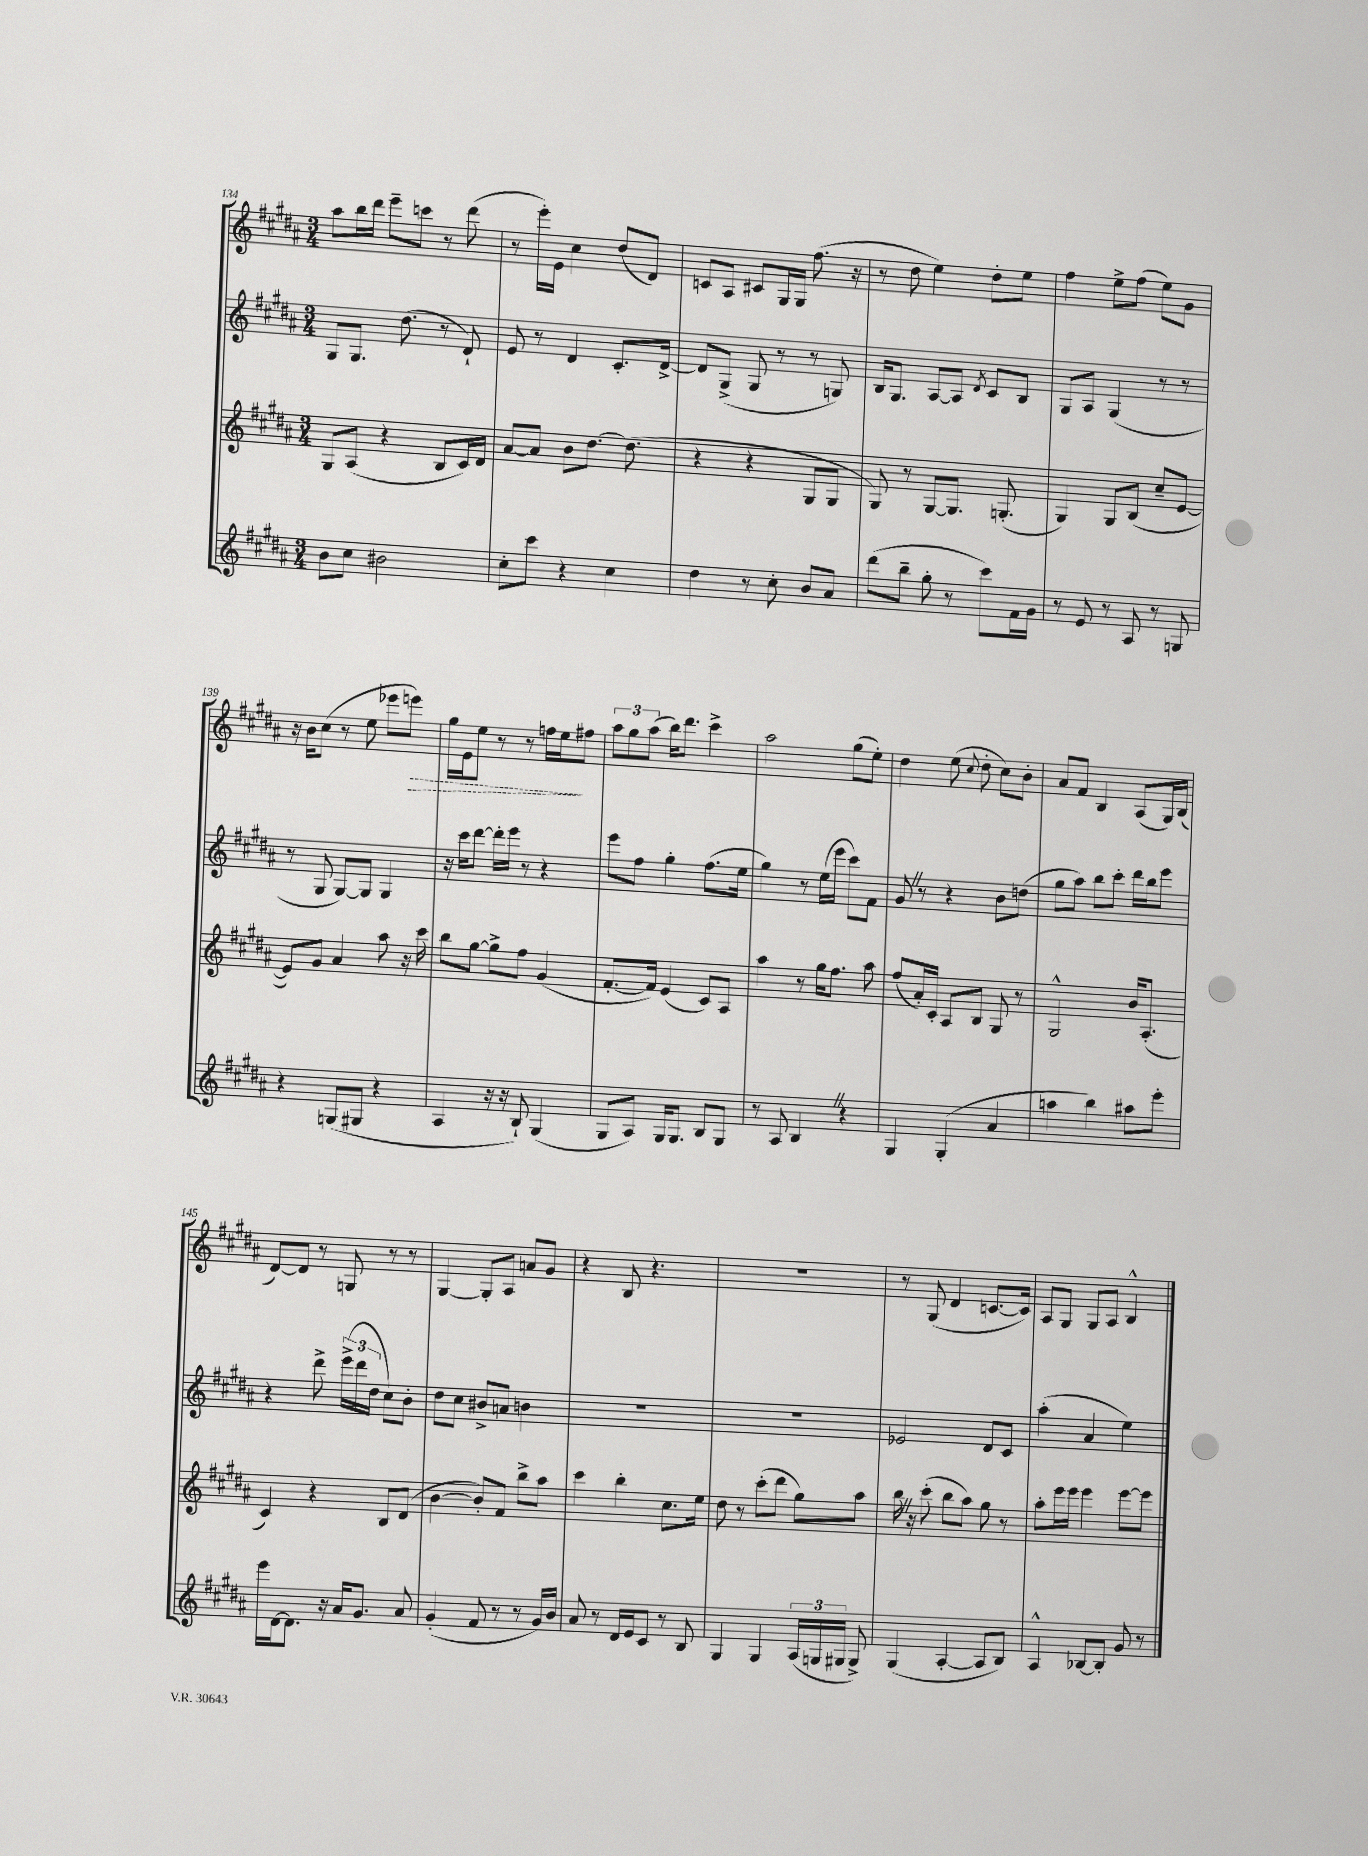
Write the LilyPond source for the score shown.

<<
\new StaffGroup <<
\new Staff = "s0" {
    \clef treble \key b \major \numericTimeSignature \time 3/4
    \autoBeamOff ais''8[ b''16 dis'''16] e'''8[-- c'''8] r8 dis'''8( |
    r8 e'''16[-.) e'16] cis''4 dis''8[( dis'8]) |
    c'8[ ais8] cis'8[ gis16 gis16] fis''8.( r16 |
    r8 dis''8 e''4) dis''8[-. e''8] |
    fis''4 e''8[-> fis''8]( e''8[) gis'8] |
    r16 b'16[ cis''8]( r8 e''8 ees'''8[ \once \override Hairpin.style = #'dashed-line e'''8]\>) |
    gis''16[ e'16 e''8] r8 r8 f''16[ e''16\! fis''8] |
    \tuplet 3/2 { ais''8[ gis''8 ais''8]( } b''16[) dis'''8.] cis'''4-> |
    ais''2 gis''8[( e''8]-.) |
    dis''4 e''8( \appoggiatura { cis''8 } dis''8-. cis''8[) b'8]-. |
    ais'8[ fis'8] b4 ais8[( gis16) b16]( |
    dis'8[~) dis'8] r8 g8 r8 r8 |
    gis4~ gis8[-. ais8] a'8[ gis'8] |
    r4 b8 r4. |
    R2. |
    r8 gis8( dis'4 c'8.[~ c'16]) |
    ais8[ gis8] gis8[ ais8] b4-^ \bar "|." |
}
\new Staff = "s1" {
    \clef treble \key b \major \numericTimeSignature \time 3/4
    \autoBeamOff gis8[ gis8.] dis''8.( r8 dis'8-!) |
    e'8 r8 dis'4 cis'8.[-. dis'16]~-> |
    dis'8[ gis8]->( gis8 r8 r8 g8) |
    b16[ gis8.] ais8[~ ais8] \acciaccatura { dis'8 } cis'8[ b8] |
    gis8[ ais8] gis4( r8 r8 |
    r8 gis8 gis8[~) gis8] gis4 |
    r16 cis'''16[ dis'''8]~ dis'''16[-. e'''16] r8 r4 |
    e'''8[ fis''8] gis''4-. fis''8.[( e''16] |
    gis''4) r8 e''16[( e'''16] cis'''8[) fis'8] |
    gis'8 \once \override BreathingSign.text = \markup { \musicglyph "scripts.caesura.straight" } \breathe r8 r4 b'8[ d''8]( |
    gis''8[ ais''8]) b''8[ cis'''8]-. dis'''16[ b''16 e'''8] |
    r4 dis'''8-> \tuplet 3/2 { e'''16[->( dis'''16 dis''16] } cis''8[) b'8]-. |
    dis''8[ cis''8] bis'8[-> a'8] b'4 |
    R2. |
    R2. |
    ees'2 dis'8[ cis'8] |
    ais''4-.( ais'4 e''4) \bar "|." |
}
\new Staff = "s2" {
    \clef treble \key b \major \numericTimeSignature \time 3/4
    \autoBeamOff gis8[ ais8]( r4 b8[ cis'16) dis'16] |
    ais'8[~ ais'8] b'8[ dis''8.]~ dis''8.( |
    r4 r4 gis8[ gis8] |
    gis8) r8 gis8[~ gis8.] g8.-.( |
    gis4) gis8[ b8]( cis''8[-- e'8]~ |
    e'8[) gis'8] ais'4 ais''8 r16 cis'''16 |
    b''8[ gis''8]~ gis''8[-> fis''8] gis'4( |
    fis'8.[~-. fis'16]) e'4( cis'8[) ais8] |
    ais''4 r8 gis''16[ fis''8.] ais''8 |
    fis''8[( ais'16-.) cis'16]-. ais8[ b8] gis8 r8 |
    gis2-^ b'16[ ais8.]-.( |
    cis'4) r4 b8[ dis'8]( |
    b'4~ b'8[-.) fis'8] b''8[-> ais''8] |
    cis'''4 b''4-. cis''8.[ e''16] |
    dis''8 r8 cis'''8[-.( dis'''8] gis''8[) ais''8] |
    b''16 \once \override BreathingSign.text = \markup { \musicglyph "scripts.caesura.straight" } \breathe r16 cis'''8-.( b''8[ ais''8]) gis''8 r8 |
    ais''8[-. e'''16 e'''16] e'''4 e'''8[~ e'''8] \bar "|." |
}
\new Staff = "s3" {
    \clef treble \key b \major \numericTimeSignature \time 3/4
    \autoBeamOff b'8[ cis''8] bis'2 |
    cis''8[-. cis'''8] r4 cis''4 |
    dis''4 r8 cis''8-. b'8[ ais'8] |
    dis'''8[( b''8]-- gis''8-. r8 cis'''8[) fis'16 gis'16] |
    r8 e'8 r8 ais8 r8 g8 |
    r4 g8[( gis8] r4 |
    ais4 r16 r16 b8-!) gis4( |
    gis8[ ais8]) gis16[ gis8.] b8[ gis8] |
    r8 ais8 b4 \once \override BreathingSign.text = \markup { \musicglyph "scripts.caesura.straight" } \breathe r4 |
    gis4 gis4-.( ais'4 |
    a''4 b''4) ais''8[ e'''8]-. |
    e'''16[ dis'16~ dis'8.] r16 ais'16[ gis'8.] ais'8 |
    gis'4-.( fis'8 r8 r8 gis'16[) b'16] |
    ais'8 r8 dis'16[ e'16 cis'8] r8 b8 |
    gis4 gis4 \tuplet 3/2 { ais16[( g16 gis16] } gis8->) |
    gis4( ais4~-. ais8[ b8]) |
    ais4-^ bes8[~ bes8]-. gis'8 r8 \bar "|." |
}
>>
>>
\layout { \context { \Score currentBarNumber = #134 } }
